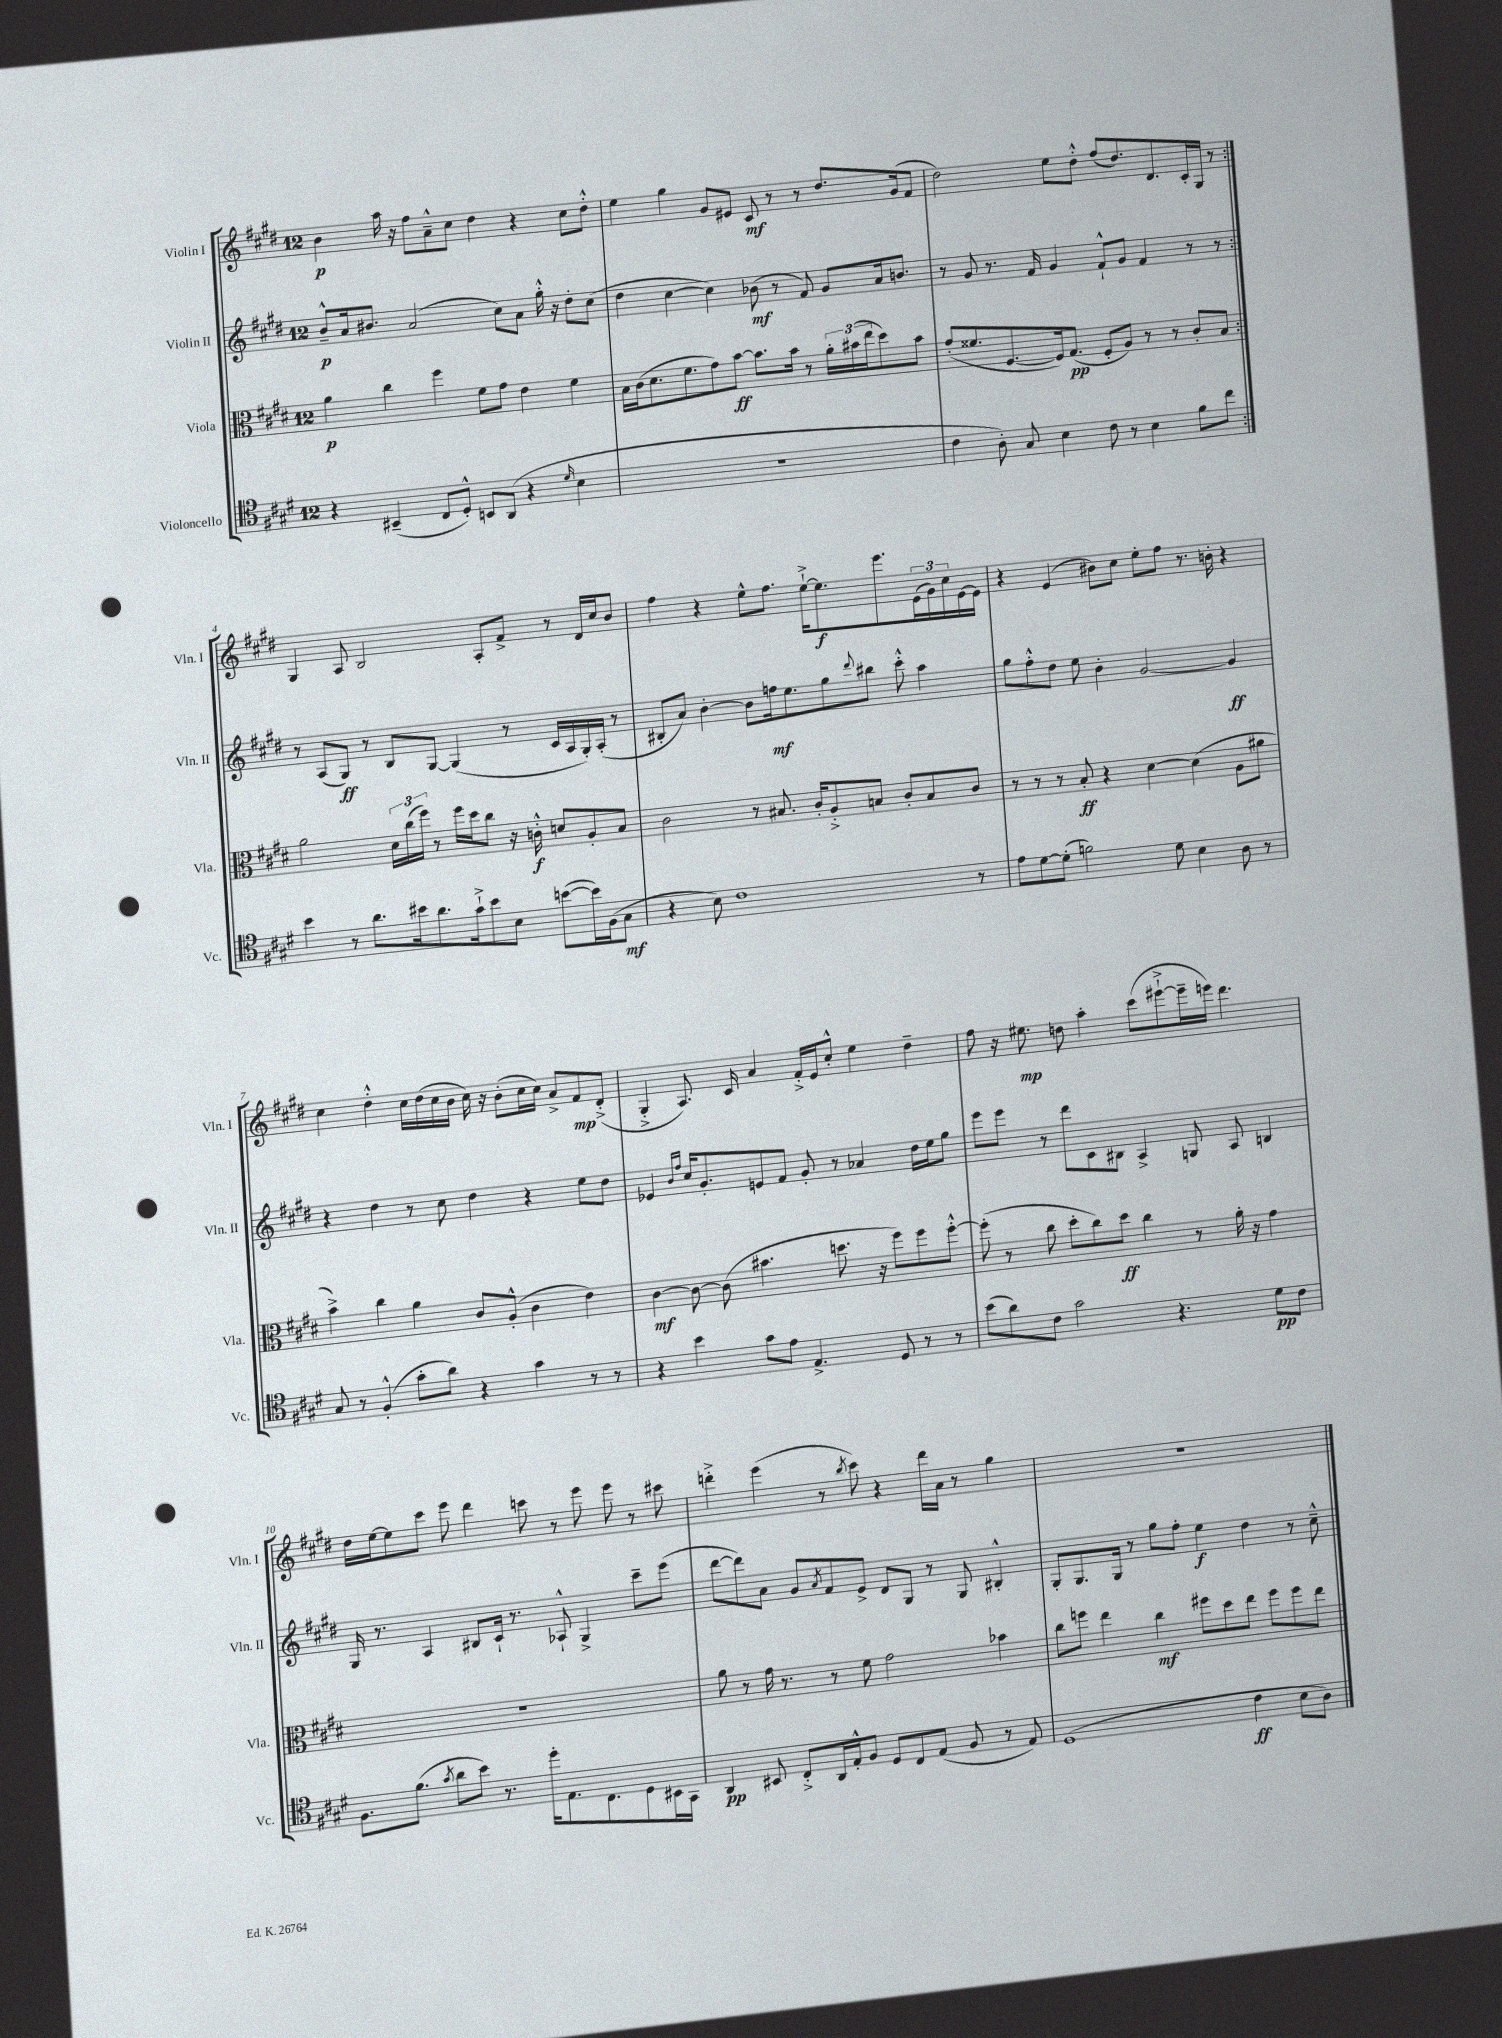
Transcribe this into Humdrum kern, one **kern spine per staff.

**kern	**kern	**kern	**kern
*staff4	*staff3	*staff2	*staff1
*clefC4	*clefC3	*clefG2	*clefG2
*k[f#c#g#d#]	*k[f#c#g#d#]	*k[f#c#g#d#]	*k[f#c#g#d#]
*M12/8	*M12/8	*M12/8	*M12/8
4r	4a\	8b~^^/L	4b\
.	.	16a/k	.
.	.	8.b#/J	.
(4BB#~/	4cc#\	.	16aa\
.	.	.	16r
.	.	(2a/	8ff#\L
8C#/L	4ff#\	.	8a~^^\
8D#'^^/J)	.	.	8cc#\J
8BB/L	8f#\L	.	4dd#\
(8AA/J	8g#\J	8cc#\L)	.
4r	4e\	8a\J	4r
.	.	16gg#'^^\	.
.	.	16r	.
16qqd#/	.	.	.
4B\	4f#\	8dd#'\L	8cc#\L
.	.	(8cc#\J	8dd#'^^\J
=	=	=	=
1.r	16B\LL	4dd#\	4ee\
.	(16c#\J	.	.
.	8.d#\	.	.
.	.	[4cc#\	4gg#\
.	8.f#\	.	.
.	8g#\)	4cc#\])	8g#/L
.	[8b\J	.	8e#/J
.	8.b\]L	(8b-\	8c#/
.	.	8r	8r
.	16b\Jk	.	.
.	8r	8f#/)	8r
.	24a'\LL	8g#/L	8.dd#/L
.	(24b#\	.	.
.	24ee\J	.	.
.	8dd#\)	16a/k	.
.	.	8.b/J	(16g#/k
.	8b#\J	.	8f#/J
=	=	=	=
4c#\	(8g#'/L	8r	2dd#\)
.	8.f##/	8g#/	.
8A'\)	.	8.r	.
.	[8.F#/	.	.
8G#/	.	.	.
.	.	16f#/	.
4B\	16F#/]k)	4g#/	8ee\L
.	(8.G#/J	.	.
.	.	.	8dd#'^^\J
8c#\	8F#'/L	8f#`^^/L	(8ff#/L
8r	8A/J)	8g#/J	8.dd#/)
4B\	8r	4f#/	.
.	.	.	8.d#/
.	8r	.	.
8f#\L	8c#'/L	8r	16c#'/L
.	.	.	16G#/JJ
8cc#\J	8B/J	8r	8r
=:|!	=:|!	=:|!	=:|!
4b\	2a\	8r	4G#/
.	.	(8A/L	.
8r	.	8G#/J)	8A/
8.a\L	.	8r	2B/
.	24d#\LL	8B/L	.
.	(24cc#\	.	.
16b#\k	.	.	.
.	24ff#\JJ)	.	.
8.a\	8r	[8G#/J	.
.	16ff#\LL	(4G#/]	.
16g#`^\k	16dd#\J	.	.
8b#\	8cc#\J	.	8A'/L
8B\J	16r	8r	8f#^/J
.	16c'^^\	.	.
([8b\L	8d/L	16c#/LL	8r
.	.	16A/	.
16b\]L)	8A'/	16G#'/)	16d#/LL
(16F#\J	.	(16A'/JJ	16cc#/J
8G#\J	8B/J	8r	8b/J
=	=	=	=
4r	2c#\	8B#'/L	4ff#\
.	.	8a/J)	.
8B\)	.	[4b'\	4r
1c#	.	.	.
.	8r	8b\]L	8ee^^\L
.	8.B#/	16ff\k	8.ff#\J
.	.	8.ee\	.
.	16c#'/LK	.	[16ee`^\LK
.	8A'^/	8gg#\	8.ee\]
.	.	8qqddd#/	.
.	8B/J	8bb#\J	.
.	.	.	8.eee\
.	8c#'/L	8ccc#'^^\	.
.	8B/	4aa\	(24e\L
.	.	.	24g#\)
.	.	.	24cc#\
8r	8c#/J	.	[16e\
.	.	.	16e\]JJ
=	=	=	=
8e\L	8r	8gg#\L	4r
[8d#\	8r	8ff#'^^\	.
(8d#'\]J	8r	8dd#\J	(4e/
2f\)	8B'/	8ee\	.
.	4r	4b'\	8b#\L)
.	.	.	8cc#\J
.	[4d#\	[2g#/	8ee'\L
8d#\	.	.	8ff#\J
4B\	(4d#\]	.	8.r
.	.	.	16b'\
8A\	8A\L	4g#/]	4r
8r	8a#\J	.	.
=	=	=	=
8G#/	4b^\)	4r	4cc#\
8r	.	.	.
(4F#'^^/	4cc#\	4dd#\	4dd#'^^\
8g#'\L	4a\	8r	16cc#\LL
.	.	.	(16dd#\
8a\J)	.	8cc#\	16cc#\
.	.	.	16b\JJ
4r	8c#/L	4dd#\	16cc#\)
.	.	.	16r
.	(8A'^^/J	.	(8b'\L
4g#\	4c#\	4r	16cc#\L
.	.	.	16cc#\JJ)
.	.	.	8a^/L
8r	4e\)	8ee\L	8f#/
8r	.	8dd#\J	(8d#'^/J
=	=	=	=
4r	[4c#\	4e-/	4G#'^/
.	.	16qqb/LL	.
.	.	16qqff#/JJ	.
4b\	8c#\_	16cc#/LK	8.A/)
.	.	8.g#'/	.
.	(8c#\]	.	.
.	.	.	16c#/
8g#\L	4.b#\	8e/	4a/
8e\J	.	8f#/J	.
4.E^/	.	8g#'/	16f#'^/LL
.	.	.	16e/J
.	8.dd\	8r	8cc#'^^/J
.	.	4a-/	4ee\
.	16r	.	.
8D#/	8ff#\L)	.	.
8r	8ff#\	16dd#\LL	4dd#~\
.	.	16ee\J	.
8r	[8ff#'^^\J	8gg#\J	.
=	=	=	=
(8b\L	(8ff#'\]	8eee\L	8ff#\
8a\)	8r	8eee\J	16r
.	.	.	8.ee#\
8c#\J	8cc#\	8r	.
2g#\	8dd#'\L	8ddd#\L	8dd\
.	8cc#\)	8c#\	4aa'\
.	8dd#\J	8B#\J	.
.	4cc#\	4A^/	(8ccc#\L
4.r	.	.	[8eee#`^\
.	8r	8G/	16eee#~\]L
.	.	.	16eee\JJ)
.	16a'\	8A/	4.ddd#\
.	16r	.	.
8d#\L	4g#\	4B/	.
8c#\J	.	.	.
=	=	=	=
8.F#\L	1.r	16G#/	16dd#\LL
.	.	8.r	[16ee\J
.	.	.	8ee\]
(8.f#\J	.	.	.
.	.	4A/	8ccc#\J
8qg#/	.	.	.
8a\L	.	.	8eee\
8b\J)	.	8B#/L	4ddd#\
8.r	.	16c#`/Jk	.
.	.	8.r	.
.	.	.	8ccc\
16dd#'\LK	.	.	.
8.E\	.	8A-`^^/	8r
.	.	4G#^/	8eee\
8.C#\	.	.	.
.	.	.	8eee\
8D#\	.	8ccc#~\L	8r
16BB#\L	.	(8eee\J	8ccc#\
16GG#\JJ	.	.	.
=	=	=	=
4AA/	8a\	[8ddd#\L	4ddd'^\
.	8r	8ddd#\])	.
8BB#/	16g#\	8a\J	(4eee\
.	8.r	.	.
8C#'^/L	.	8g#/L	.
.	.	8qa/	.
16AA/L	8r	8f#/	8r
16E'^^/J	.	.	.
.	.	.	8qbb/
8F#/J	8f#\	8e^/J	8ccc#\)
8D#/L	2g#\	8d#/L	4r
8C#/	.	8G#/J	.
(8E/J	.	8r	16ddd\LL
.	.	.	16a\JJ
8F#/	.	8G#/	8r
8r	4b-\	4B#'^^/	4gg#\
8E/)	.	.	.
=	=	=	=
(1D#	8cc#\L	8G#'/L	1.r
.	8ff\J	8.G#/	.
.	4ee\	.	.
.	.	16G#/Jk	.
.	.	8r	.
.	4cc#\	8gg#\L	.
.	.	8ff#'\J	.
.	8ff#\L	4ee\	.
.	8dd#\	.	.
4c#\	8ee\J	4dd#\	.
.	8ff#\L	.	.
8B\L	8ff#\	8r	.
8A\J)	8ee\J	8cc#~^^\	.
==	==	==	==
*-	*-	*-	*-
